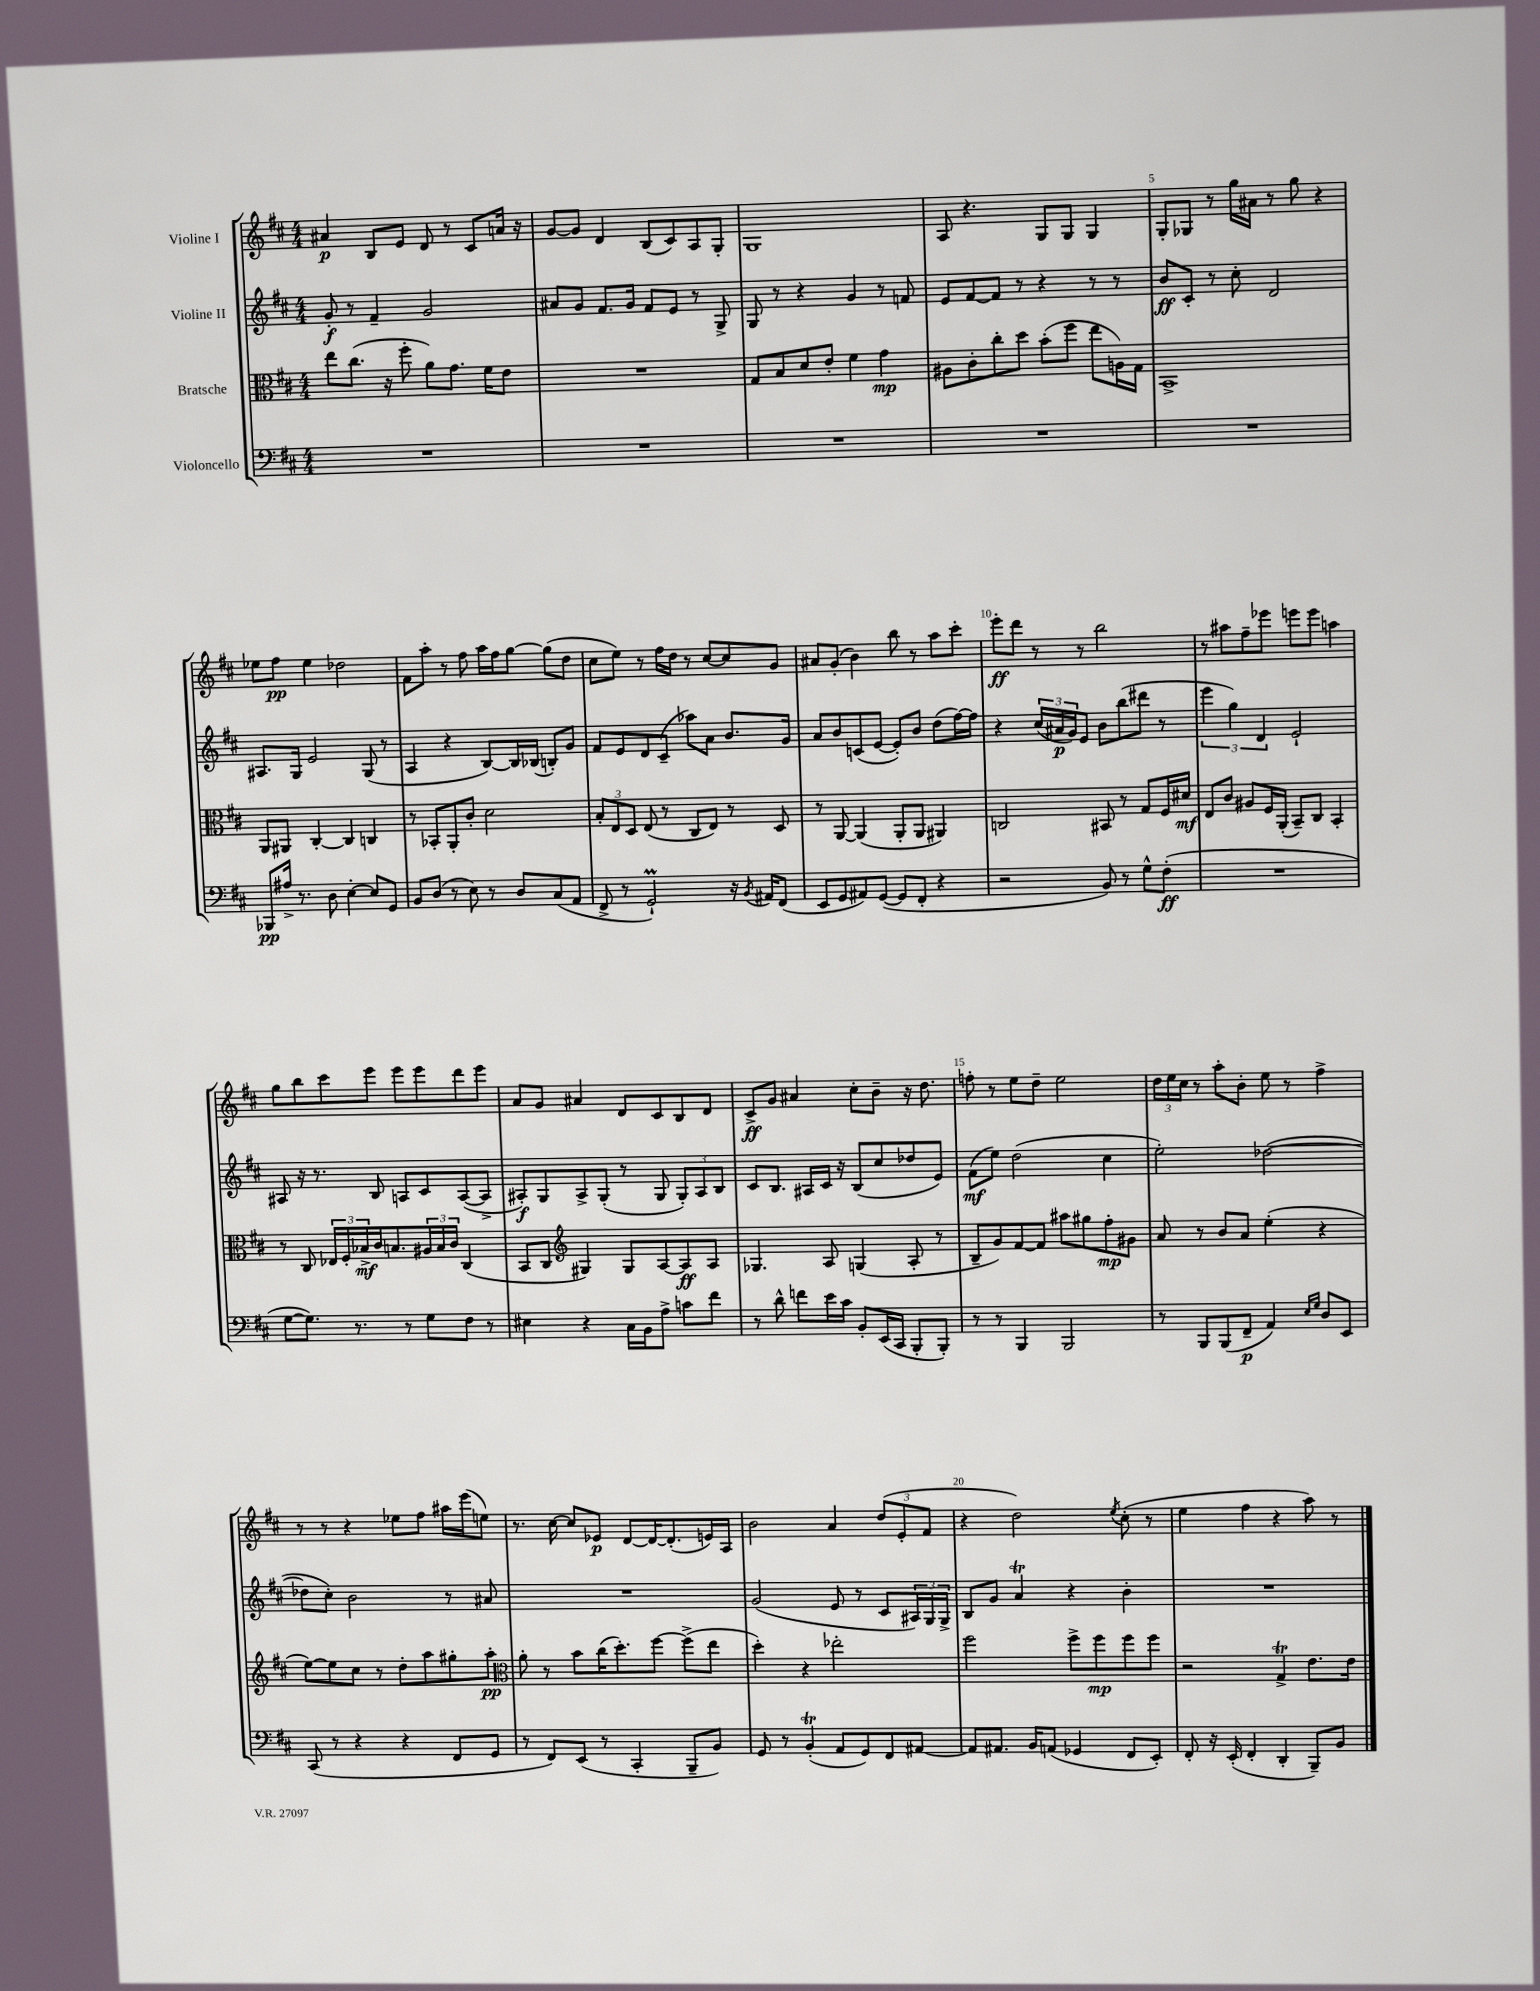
<<
\new StaffGroup <<
\new Staff = "s0" \with { instrumentName = "Violine I" } {
    \clef treble \key d \major \numericTimeSignature \time 4/4
    ais'4\p b8 e'8 d'8 r8 cis'8 a'16 r16 |
    g'8~ g'8 d'4 b8( cis'8) a8 g8-. |
    g1 |
    a8 r4. g8 g8 g4 |
    g8-. ges8 r8 g''16 ais'16 r8 g''8 r4 |
    ees''8 fis''8\pp ees''4 des''2 |
    fis'8 a''8-. r8 fis''8 a''16 fis''16 g''8~ g''8( d''8 |
    cis''8 e''8) r8 fis''16 d''16 r8 cis''8~ cis''8 g'8 |
    ais'8 g'8-.( b'4) b''8 r8 a''8 cis'''8-. |
    e'''8-.\ff d'''8 r8 r8 b''2 |
    r8 ais''8 fis''8-- ees'''8 e'''8 e'''8 a''4 |
    g''8 b''8 cis'''8 e'''8 e'''8 e'''8 d'''8 e'''8 |
    a'8 g'8 ais'4 d'8 cis'8 b8 d'8 |
    cis'8->\ff g'8 ais'4 cis''8-. b'8-- r16 d''8. |
    f''8-. r8 e''8 d''8-- e''2 |
    \tuplet 3/2 { d''16 e''16 cis''16 } r8 a''8-. b'8-. e''8 r8 fis''4-> |
    r8 r8 r4 ees''8 fis''8 ais''16 e'''16( e''8) |
    r8. cis''16~ cis''8 ees'8\p d'8~ d'16~ d'8.-.( e'16) a16 |
    b'2 a'4 \tuplet 3/2 { d''8( e'8-. fis'8 } |
    r4 d''2) \acciaccatura { e''8 } cis''8-.( r8 |
    e''4 fis''4 r4 a''8) r8 \bar "|." |
}
\new Staff = "s1" \with { instrumentName = "Violine II" } {
    \clef treble \key d \major \numericTimeSignature \time 4/4
    g'8-.\f r8 fis'4-- g'2 |
    ais'8 g'8 fis'8. g'16 fis'8 e'8 r8 g8-> |
    g8 r8 r4 g'4 r8 f'8 |
    e'8 fis'8~ fis'8 r8 r4 r8 r8 |
    b'8\ff cis'8-. r8 cis''8-. d'2 |
    ais8. g16 e'2 g8( r8 |
    a4 r4 b8~) b16 bes16( b8-.) g'8 |
    fis'8 e'8 d'8 cis'8--( aes''8) a'8 b'8. g'16 |
    a'8 b'8 c'8( e'8~ e'8-.) b'8 d''8( fis''16~) fis''16 |
    r4 \tuplet 3/2 { cis''16( ais'16\p g'16) } e'8 b'8 b''8( dis'''8 r8 |
    \tuplet 3/2 { e'''4 g''4) d'4 } e'2-! |
    ais8 r16 r8. b8 a8 cis'8 a8~( a8-> |
    ais8-.\f) g8 ais8-> g8-.( r8 g8 \tuplet 3/2 { g8-.) ais8 b8 } |
    cis'8 b8. ais16 cis'16 r16 b8( cis''8 des''8 e'8) |
    fis'8\mf( e''8) d''2( cis''4 |
    e''2-.) des''2~( |
    des''8 cis''8-.) b'2 r8 ais'8 |
    R1 |
    g'2( e'8 r8 cis'8 \tuplet 3/2 { ais16) g16 g16-> } |
    b8 g'8 a'4\trill r4 b'4-. |
    R1 \bar "|." |
}
\new Staff = "s2" \with { instrumentName = "Bratsche" } {
    \clef alto \key d \major \numericTimeSignature \time 4/4
    e''8 cis''8.( r16 fis''8-. a'8) g'8. fis'16 e'8 |
    R1 |
    g8 b8 d'8 e'8-. fis'4 g'4\mp |
    ais8 cis'8-. cis''8-. d''8 b'8-.( fis''8 e''8 a16) g16 |
    b,1-> |
    a,8 ais,8 cis4~-. cis4 c4 |
    r8 bes,8-. a,8-. cis'8-. d'2 |
    \tuplet 3/2 { b8-. e8 d8 } e8( r8 cis8 e8) r8 d8 |
    r8 a,8~ a,4( a,8-. a,8 ais,4) |
    c2 bis,8 r8 g8 fis16 dis'16\mf |
    e8 cis'8 ais8 fis16 a,16-.( b,8--) cis8 b,4-. |
    r8 cis8 \tuplet 3/2 { ees16 fis16-. bes16->\mf } cis'16 b8. \tuplet 3/2 { ais16 b16 cis'16 } cis4( |
    b,8 cis8 \clef treble gis4) gis8 a8~ a8\ff a8 |
    ges4. a8 g4( a8-. r8 |
    b8-- g'8) fis'8~ fis'8 ais''8 gis''8 fis''8-.\mp gis'8 |
    a'8 r8 b'8 a'8 e''4-.( r4 |
    e''8~) e''8 cis''8 r8 d''8-. a''8 gis''8-. a''8-.\pp |
    \clef alto a'8-. r8 b'8 cis''16( d''8.-.) fis''8~ fis''8->( e''8 |
    d''4-.) r4 ees''2-. |
    fis''2 fis''8-> fis''8\mp fis''8 fis''8 |
    r2 g4->\trill e'8. e'16 \bar "|." |
}
\new Staff = "s3" \with { instrumentName = "Violoncello" } {
    \clef bass \key d \major \numericTimeSignature \time 4/4
    R1 |
    R1 |
    R1 |
    R1 |
    R1 |
    bes,,8\pp ais16-> r8. d8 e4~-. e8 g,8 |
    b,8 d8( r8 e8) r8 d8 cis8( a,8 |
    fis,8-> r8 g,2-!\prall) r16 \acciaccatura { b,8 } ais,16 fis,8( |
    e,8 g,8 ais,8) g,8~( g,8 fis,8-. r4 |
    r2 b,8) r8 g8-^ fis8-.\ff( |
    R1 |
    g8~ g8.) r8. r8 g8 fis8 r8 |
    eis4 r4 cis16 b,16 a8-> c'8 fis'8 |
    r8 d'8-^ f'8 e'16 cis'16 b,8-. e,16( cis,16 b,,8-. b,,8-.) |
    r8 r8 b,,4 b,,2 |
    r8 b,,8 b,,8( fis,8--\p a,4) \grace { e16 g16 } d8 e,8 |
    cis,8( r8 r4 r4 fis,8 g,8 |
    r8 fis,8) e,8( r8 cis,4-. b,,8-- b,8) |
    g,8 r8 b,4-.\trill( a,8 g,8) fis,8 ais,8~ |
    ais,8 ais,8. b,16 a,8( ges,4 fis,8 e,8-.) |
    fis,8-. r16 e,16-.( fis,4-. d,4-. b,,8--) b,8 \bar "|." |
}
>>
>>
\layout { \context { \Score \override BarNumber.break-visibility = ##(#f #t #t) barNumberVisibility = #(every-nth-bar-number-visible 5) } }
